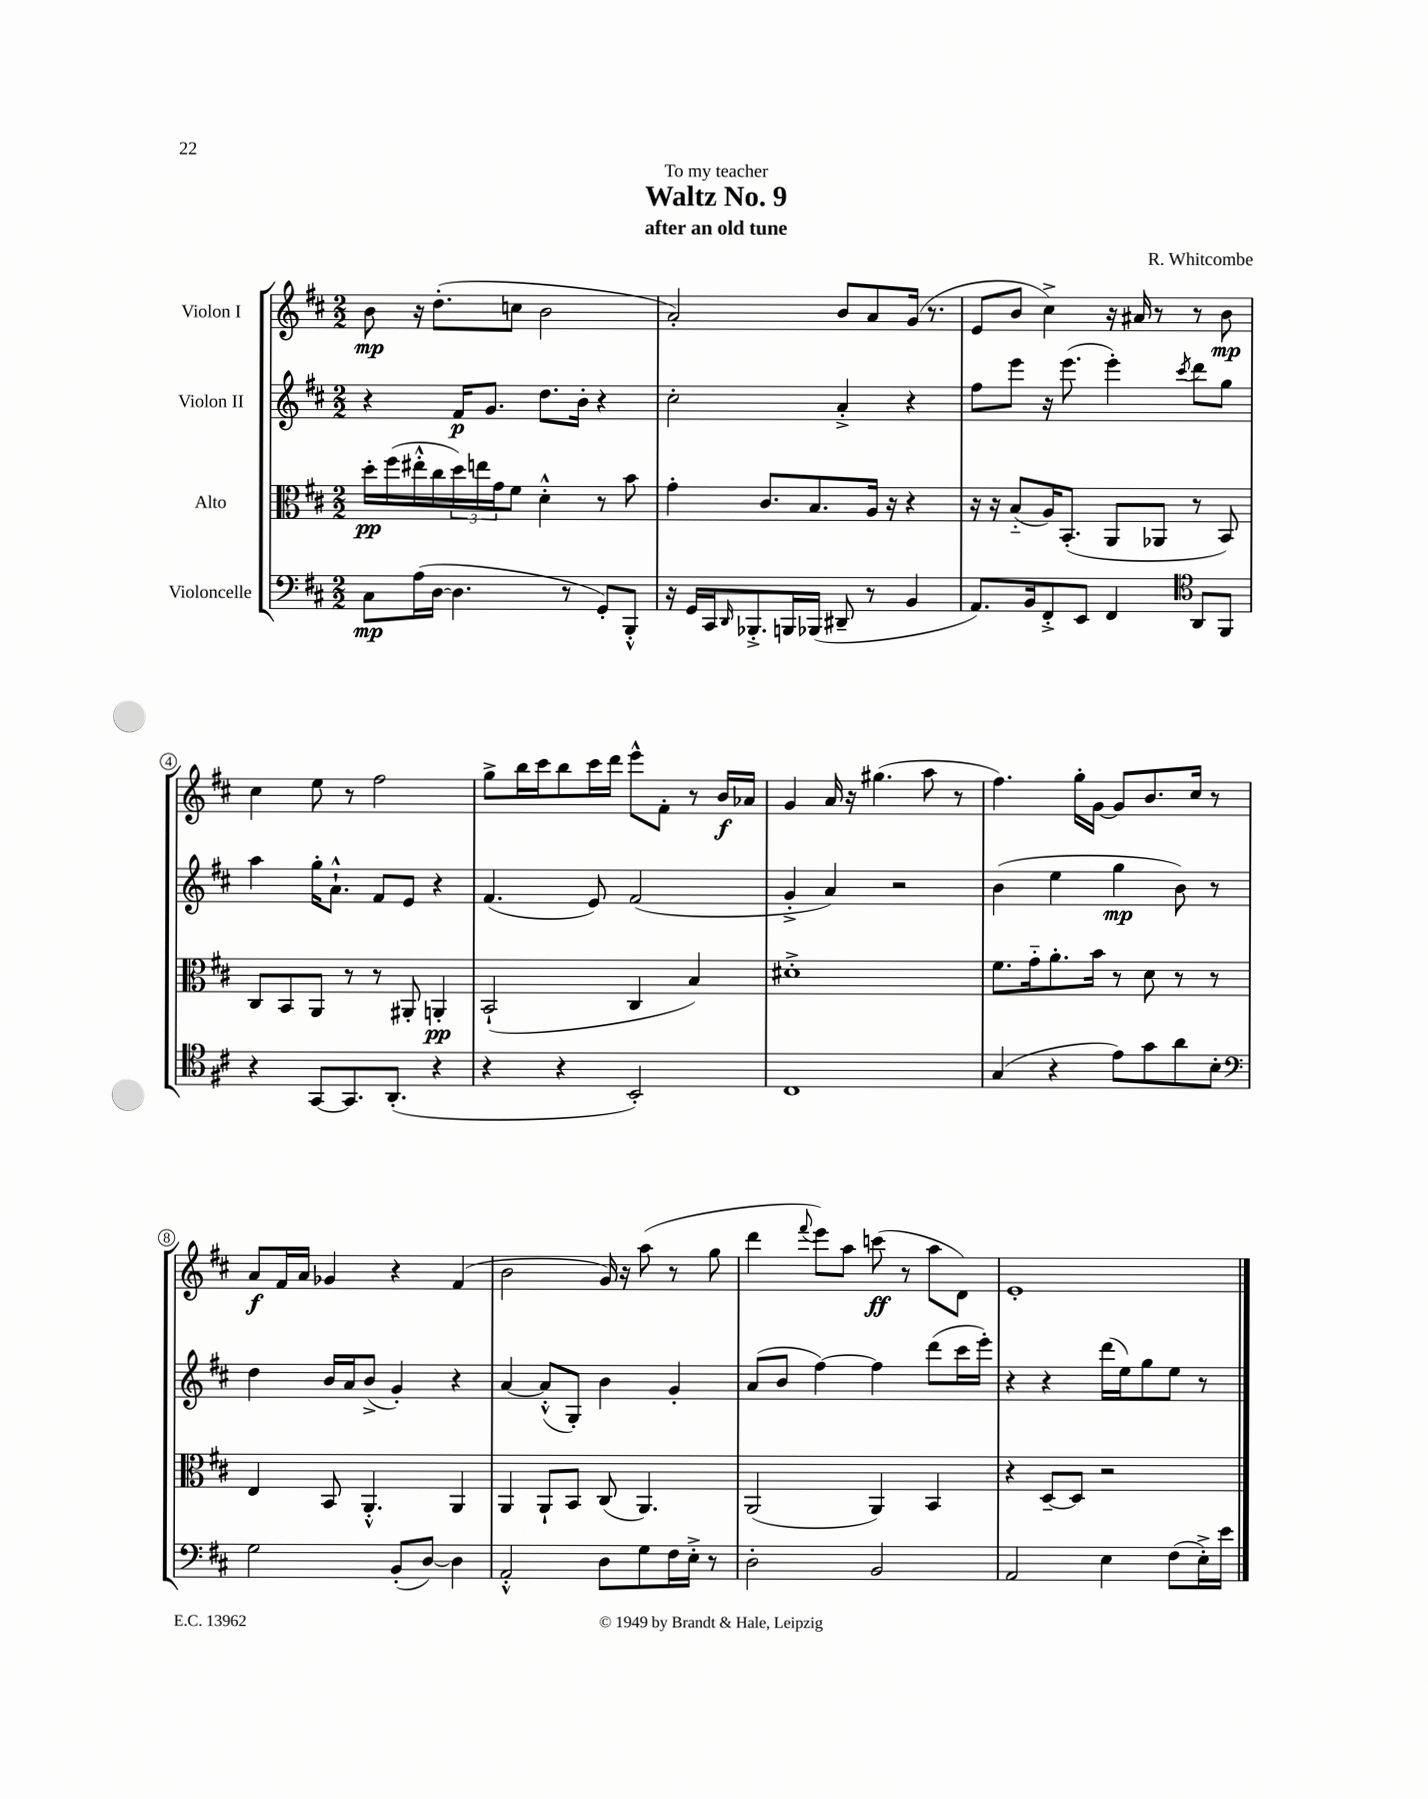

**kern	**kern	**kern	**kern
*staff4	*staff3	*staff2	*staff1
*clefF4	*clefC3	*clefG2	*clefG2
*k[f#c#]	*k[f#c#]	*k[f#c#]	*k[f#c#]
*M2/2	*M2/2	*M2/2	*M2/2
8C#\L	16dd'\LL	4r	8b\
.	(16ff#\	.	.
(16A\L	16ee#'^^\	.	16r
[16D\JJ	16cc#\	.	(8.dd'\L
4.D\]	24dd\)	16f#/LK	.
.	24ee\	.	.
.	.	8.g/J	.
.	24g\J	.	.
.	8f#\J	.	8cc\J
.	4d'^^\	8.dd\L	2b\
8r	.	.	.
.	.	16b'\Jk	.
8GG'/L)	8r	4r	.
8BBB'^^/J	8b\	.	.
=	=	=	=
16r	4g'\	2cc#'\	2a'/)
16GG/LL	.	.	.
16CC#/J	.	.	.
16qqDD/	.	.	.
8.BBB-'^/	.	.	.
.	8.c#/L	.	.
16BBB/L	.	.	.
(16BBB-/JJ	8.B/	.	.
8DD#~/	.	4a'^/	8b/L
8r	16A/Jk	.	8a/
.	16r	.	.
4BB/	4r	4r	(16g/Jk
.	.	.	8.r
=	=	=	=
8.AA/L)	16r	8ff#\L	8e/L
.	16r	.	.
.	(8B'~/L	8eee\J	8b/J
16BB/k	.	.	.
8FF#'^/	16A/K)	16r	4cc#^\)
.	(8.BB'/J	(8.eee\	.
8EE/J	.	.	.
4FF#/	8AA/L	4eee'\)	16r
.	.	.	16a#/
.	8AA-/J	.	8r
*clefC4	*	*	*
.	.	8qccc#/	.
8AA/L	8r	8ddd\L	8r
8FF#/J	8BB/)	8gg\J	8b\
=	=	=	=
4r	8C#/L	4aa\	4cc#\
.	8BB/	.	.
[8GG/L	8AA/J	16gg'\LK	8ee\
.	.	8.a`^^\J	.
8.GG/]	8r	.	8r
.	8r	8f#/L	2ff#\
(8.AA'/J	.	.	.
.	8AA#'/	8e/J	.
4r	4AA'/	4r	.
=	=	=	=
4r	(2BB`/	(4.f#/	8gg^\L
.	.	.	16bb\L
.	.	.	16ccc#\J
4r	.	.	8bb\
.	.	8e/)	16ccc#\L
.	.	.	16ddd\JJ
2BB'/)	4C#/	(2f#/	8eee^^\L
.	.	.	8f#'\J
.	4B/)	.	8r
.	.	.	16b/LL
.	.	.	16a-/JJ
=	=	=	=
1C#	1d#'^	4g'^/	4g/
.	.	4a/)	16a/
.	.	.	16r
.	.	.	(4.gg#\
.	.	2r	.
.	.	.	8aa\
.	.	.	8r
=	=	=	=
(4G/	8.f#\L	(4b\	4.ff#\)
.	16g'~\k	.	.
4r	8.a'\	4ee\	.
.	.	.	16gg'\LL
.	16b\Jk	.	[16g\JJ
8e\L)	8r	4gg\	8g/]L
8g\	8d\	.	8.b/
8a\	8r	8b\)	.
.	.	.	16cc#/Jk
8B'\J	8r	8r	8r
=	=	=	=
*clefF4	*	*	*
2G\	4E/	4dd\	8a/L
.	.	.	16f#/L
.	.	.	16a/JJ
.	8BB/	16b/LL	4g-/
.	.	16a/J	.
.	4.AA'^^/	(8b^/J	.
(8BB'/L	.	4g'/)	4r
[8D/J)	.	.	.
4D\]	4AA/	4r	(4f#/
=	=	=	=
2AA'^^/	4AA/	[4a/	2b\
.	8AA`/L	(8a'^^/]L	.
.	8BB/J	8G'/J)	.
8D\L	(8C#/	4b\	16g/)
.	.	.	16r
8G\	4.AA/)	.	(8aa\
16F#\L	.	4g'/	8r
16E'^\JJ	.	.	.
8r	.	.	8gg\
=	=	=	=
2D'\	(2AA/	(8a/L	4ddd\
.	.	8b/J	.
.	.	.	8qqfff#/
.	.	[4ff#\)	8eee\L)
.	.	.	8aa\J
2BB/	4AA/)	4ff#\]	(8ccc\
.	.	.	8r
.	4BB/	(8ddd\L	8aa\L
.	.	16ccc#\L	8d\J)
.	.	16eee'\JJ)	.
=	=	=	=
2AA/	4r	4r	1e'
.	[8D~/L	4r	.
.	8D/]J	.	.
4E\	2r	(16ddd\LL	.
.	.	16ee\J)	.
.	.	8gg\	.
(8F#\L	.	8ee\J	.
16E'^\L)	.	8r	.
16e\JJ	.	.	.
==	==	==	==
*-	*-	*-	*-
